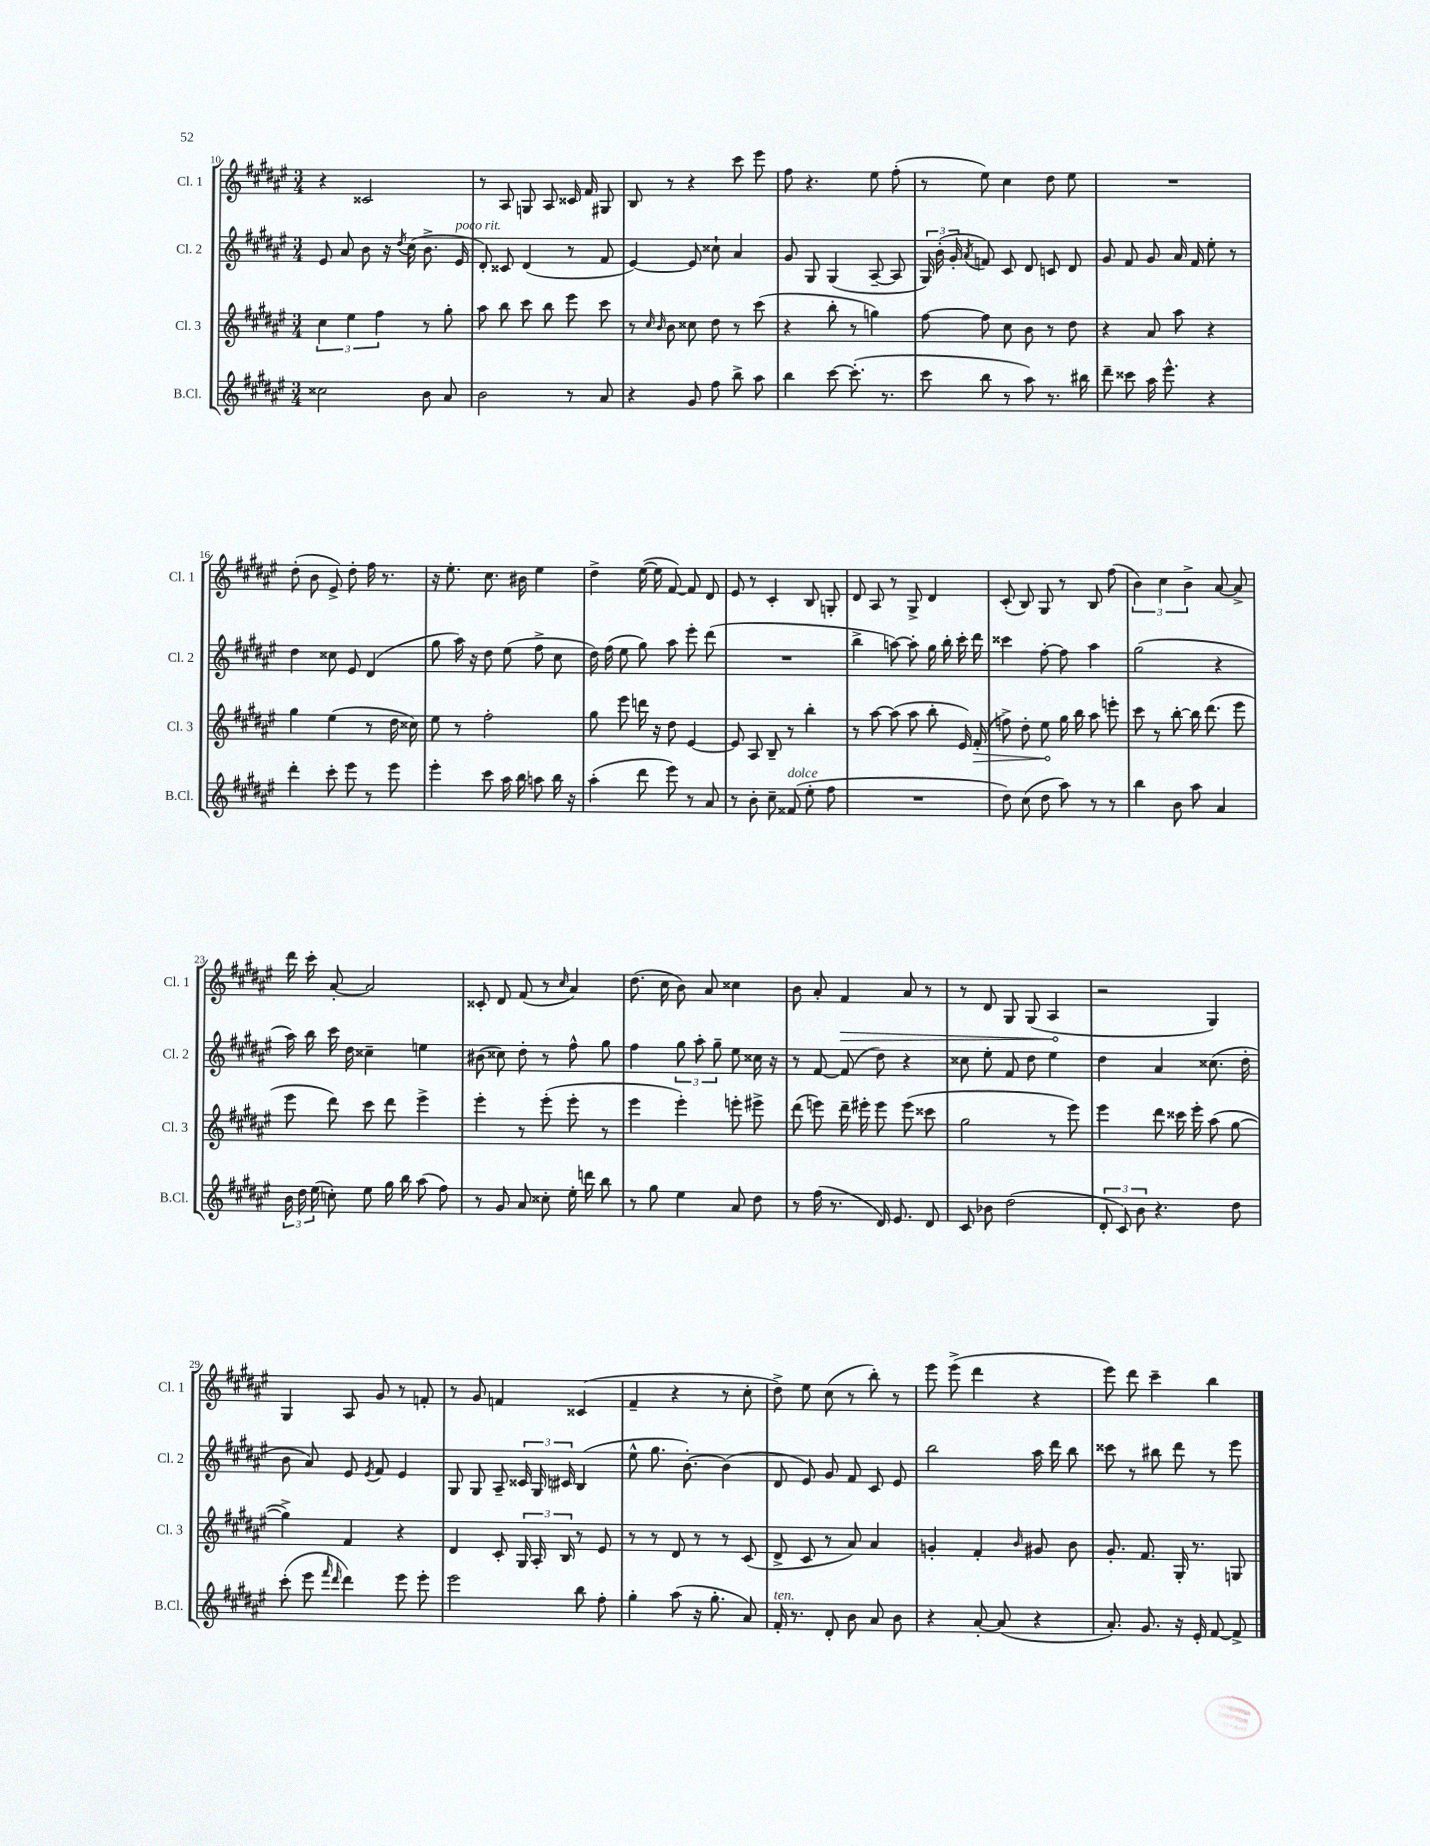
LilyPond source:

<<
\new StaffGroup <<
\new Staff = "s0" \with { instrumentName = "Cl. 1" shortInstrumentName = "Cl. 1" } {
    \clef treble \key fis \major \numericTimeSignature \time 3/4
    \autoBeamOff r4 cisis'2 |
    r8 ais8 g8 ais8 cisis'16 fis'16 gis8 |
    b8 r8 r4 cis'''8 eis'''8 |
    fis''8 r4. eis''8 fis''8-.( |
    r8 eis''8) cis''4 dis''8 eis''8 |
    R2. |
    dis''8-.( b'8 eis'8->) dis''8-. fis''16 r8. |
    r16 eis''8.-. cis''8. bis'16 eis''4 |
    dis''4-> eis''16~( eis''16 fis'8~) fis'8 dis'8 |
    eis'8 r8 cis'4-. b8 g8-. |
    dis'8 ais8 r8 gis8-> dis'4 |
    cis'8-.( b8) gis8 r8 b8 fis''8( |
    \tuplet 3/2 { b'4) cis''4 b'4-> } ais'8~ ais'8-> |
    dis'''16 cis'''16-. ais'8~-. ais'2 |
    cisis'8-. dis'8 fis'8( r8 \grace { cis''16 } ais'4) |
    dis''8.( cis''16 b'8) ais'8 cisis''4 |
    b'8 ais'8-. \once \override Hairpin.circled-tip = ##t fis'4\> ais'8 r8 |
    r8 dis'8 gis8 gis8( ais4\! |
    r2 gis4) |
    gis4 ais8 gis'8 r8 f'8-. |
    r8 gis'8 f'4 cisis'4( |
    fis'4-- r4 r8 cis''8-. |
    dis''8->) eis''8 cis''8( r8 b''8-.) r8 |
    eis'''8 eis'''8->( dis'''4 r4 |
    eis'''8) dis'''8 cis'''4-- b''4 \bar "|." |
}
\new Staff = "s1" \with { instrumentName = "Cl. 2" shortInstrumentName = "Cl. 2" } {
    \clef treble \key fis \major \numericTimeSignature \time 3/4
    \autoBeamOff eis'8 ais'8 b'8 r16 \acciaccatura { dis''8 } cis''16( b'8.-> eis'16^\markup { \italic "poco rit." } |
    dis'8-.) cisis'8 dis'4( r8 fis'8 |
    eis'4~) eis'8 cisis''8-! ais'4 |
    gis'8 gis8 gis4( ais8~-- ais8 |
    \tuplet 3/2 { gis16) b'16-.( gis'16-. } \acciaccatura { ais'8 } f'8) cis'8 dis'8 c'8 dis'8 |
    gis'8 fis'8 gis'8 ais'16 fis'16 eis''8-. r8 |
    dis''4 cisis''8 eis'8 dis'4( |
    gis''8 ais''16) r16 dis''8 eis''8( fis''8-> cis''8 |
    dis''16) fis''16( eis''8 gis''8) ais''8 eis'''8-. dis'''8( |
    R2. |
    b''4-> a''8~) a''8-. gis''16 b''16-. cis'''16-. dis'''16 |
    cisis'''4 fis''8~-. fis''8 ais''4 |
    gis''2( r4 |
    ais''16) b''16 cis'''16 dis''16 cisis''4-- e''4 |
    bis'8( cisis''8) dis''8-. r8 fis''8-^ gis''8 |
    fis''4 \tuplet 3/2 { gis''8 ais''8-. gis''8-- } eis''8 cisis''16 r16 |
    r8 fis'8~ fis'8( dis''8) r4 |
    cisis''8 eis''8-. fis'8 dis''8 eis''4 |
    dis''4 ais'4 cisis''8.( dis''16-. |
    b'8 ais'8) eis'8 \acciaccatura { eis'8 } fis'8 eis'4 |
    gis8 gis8 ais8-- \tuplet 3/2 { cisis'16 gis16 cis'16 } b4( |
    eis''8-^ gis''8. b'8.~-.) b'4( |
    dis'8 eis'8) gis'8 fis'8 cis'8 eis'8 |
    b''2 ais''16 dis'''16 b''8 |
    cisis'''8 r8 bis''8 dis'''8 r8 eis'''8 \bar "|." |
}
\new Staff = "s2" \with { instrumentName = "Cl. 3" shortInstrumentName = "Cl. 3" } {
    \clef treble \key fis \major \numericTimeSignature \time 3/4
    \autoBeamOff \tuplet 3/2 { cis''4 eis''4 fis''4 } r8 gis''8-. |
    ais''8 b''8 cis'''8 b''8 eis'''8 cis'''8 |
    r8 \grace { cis''16 b'16 } b'8 cisis''8 dis''8 r8 cis'''8( |
    r4 b''8-. r8 g''4) |
    fis''8~ fis''8 cis''8 b'8 r8 dis''8 |
    r4 ais'8 ais''8 r4 |
    gis''4 eis''4( r8 dis''16 cisis''16) |
    eis''8 r8 fis''2-. |
    gis''8 eis'''8 d'''16 r16 dis''8 eis'4~ |
    eis'8 ais8 b8-- r8 b''4-. |
    r8 ais''8~ ais''8( ais''8 b''8-. eis'16) \once \override Hairpin.circled-tip = ##t fis'16-.\>( |
    f''8->) dis''8-. eis''8\! gis''16 b''16 ais''8 e'''8-. |
    cis'''8 r8 b''8~-. b''16 dis'''8.( eis'''8 |
    eis'''8 dis'''8) cis'''8 dis'''8 eis'''4-> |
    eis'''4-. r8 eis'''8-.( eis'''8-. r8 |
    eis'''4 eis'''4-.) e'''8-. eis'''8-> |
    dis'''8( e'''8) dis'''16-- eis'''16-. eis'''8 eis'''8( cisis'''8 |
    gis''2 r8 eis'''8) |
    eis'''4 dis'''8 cisis'''16 eis'''16-. ais''8( gis''8~ |
    gis''4->) fis'4 r4 |
    dis'4 cis'8-. \tuplet 3/2 { gis16 ais16-. b16 } r8 eis'8 |
    r8 r8 dis'8 r8 r8 cis'8( |
    dis'8-> cis'8 r8 ais'8) ais'4 |
    g'4-. fis'4-. \grace { b'16 } gis'8 b'8 |
    gis'8.-. fis'8. gis16-. r8. g8 \bar "|." |
}
\new Staff = "s3" \with { instrumentName = "B.Cl." shortInstrumentName = "B.Cl." } {
    \clef treble \key fis \major \numericTimeSignature \time 3/4
    \autoBeamOff cisis''2 b'8 ais'8 |
    b'2 r8 ais'8 |
    r4 gis'8 fis''8 b''8-> ais''8 |
    b''4 cis'''8~ cis'''8.-.( r8. |
    cis'''8 b''8 r8 ais''8) r8. bis''16 |
    dis'''8-- cisis'''8 ais''16 eis'''8.-^ r4 |
    dis'''4-. cis'''8-. eis'''8 r8 eis'''8 |
    eis'''4-. cis'''8 ais''16 b''16 a''8 b''16 r16 |
    ais''4-.( dis'''8 eis'''8) r8 ais'8 |
    r8 b'8-. cis''8-- fisis'8^\markup { \italic "dolce" }( eis''8-. fis''8 |
    R2. |
    dis''8) cis''8( dis''8 ais''8) r8 r8 |
    b''4 b'8 ais''8 ais'4 |
    \tuplet 3/2 { b'16 dis''16 eis''16( } c''8-.) eis''8 gis''16 b''16 ais''8( fis''8) |
    r8 gis'8 ais'8 cisis''8-. eis''16-. d'''16 b''8 |
    r8 gis''8 eis''4 ais'8 dis''8 |
    r8 fis''16( r8. dis'16) eis'8. dis'8 |
    cis'8 bes'8 dis''2( |
    \tuplet 3/2 { dis'8-. cis'8) b'8 } r4. dis''8 |
    cis'''8-.( eis'''8 \grace { fis'''16 dis'''16 } dis'''4) eis'''8 eis'''8-. |
    eis'''2 b''8 fis''8-. |
    gis''4-. ais''8( r16 gis''8.-. ais'8) |
    fis'16-.^\markup { \italic "ten." } r8. dis'8-. b'8 ais'8 b'8 |
    r4 ais'8~-. ais'8( r4 |
    ais'8.-.) gis'8. r16 eis'16-. fis'8~ fis'8-> \bar "|." |
}
>>
>>
\layout { \context { \Score currentBarNumber = #10 } }
